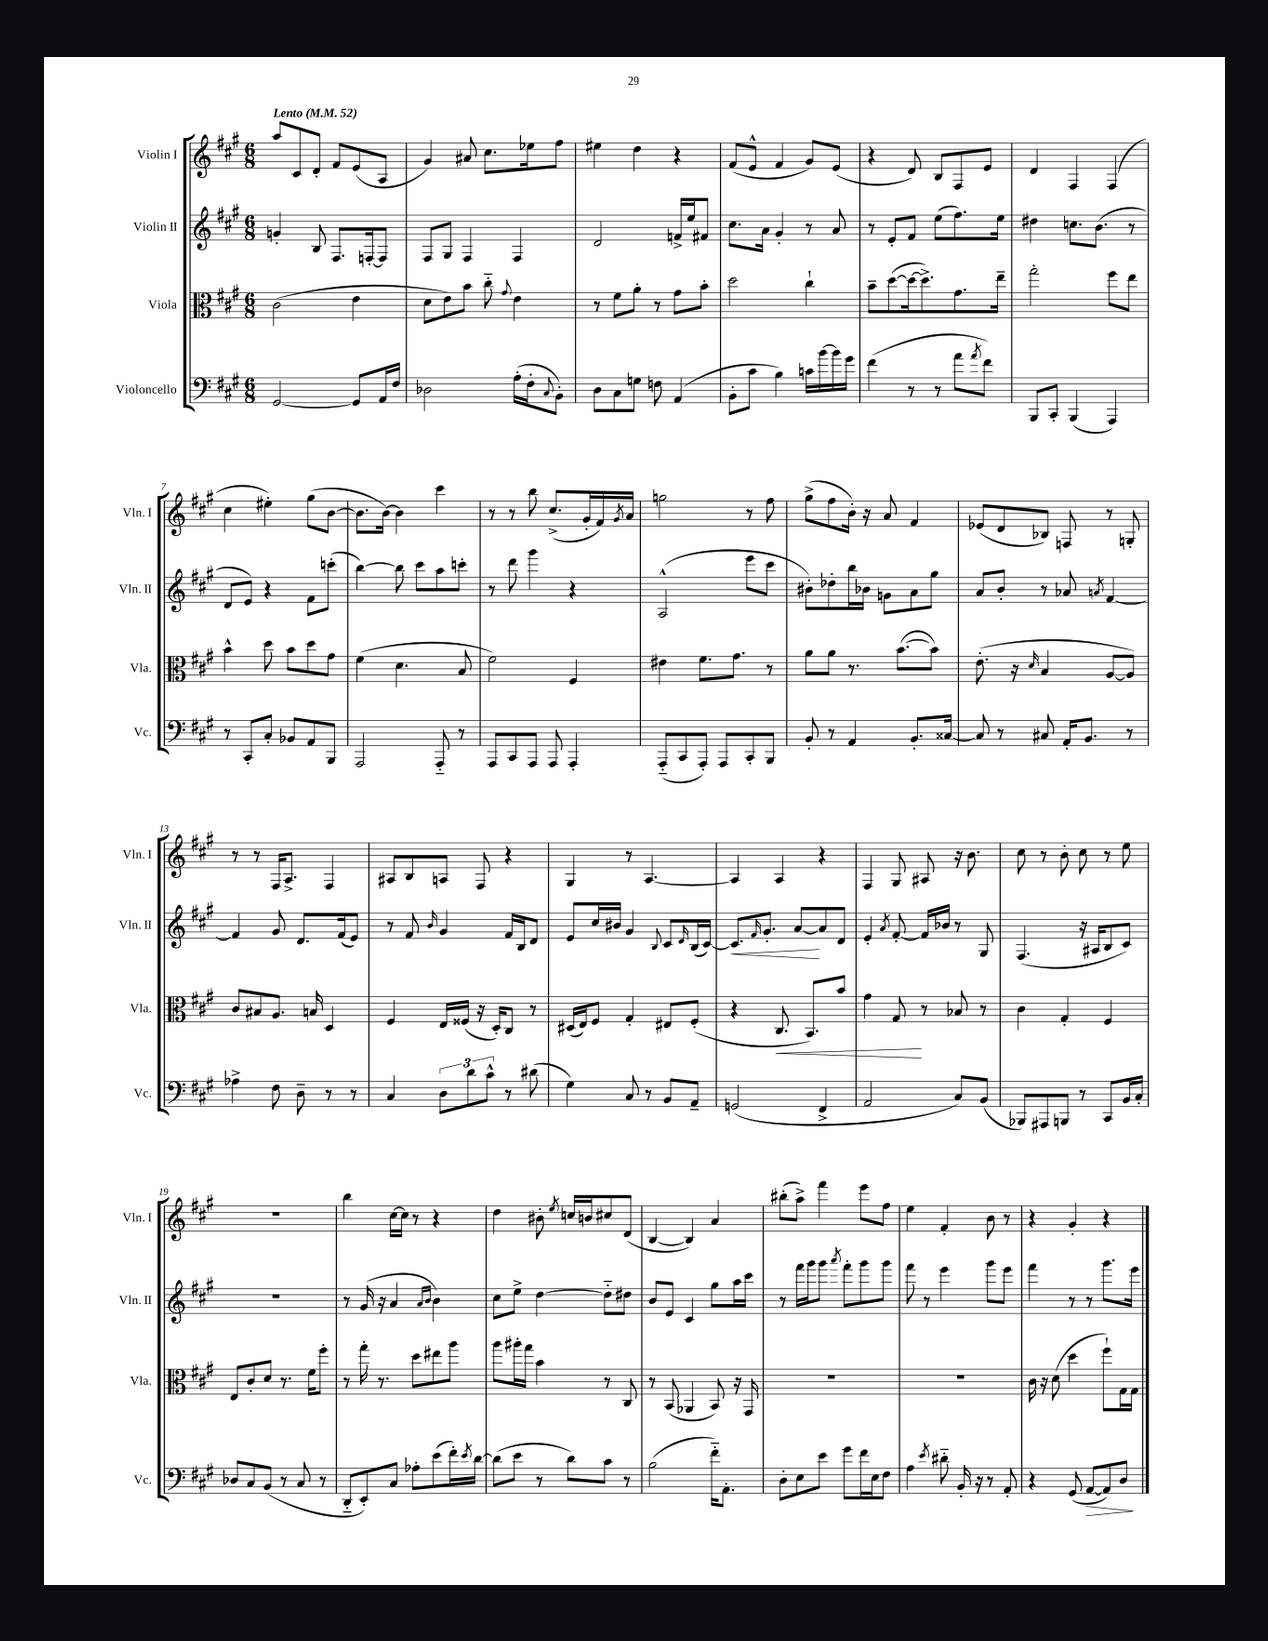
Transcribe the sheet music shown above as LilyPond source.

<<
\new StaffGroup <<
\new Staff = "s0" \with { instrumentName = "Violin I" shortInstrumentName = "Vln. I" } {
    \clef treble \key a \major \numericTimeSignature \time 6/8 \tempo "Lento" 4 = 52
    a''8 cis'8 d'8-. fis'8 e'8( a8 |
    gis'4) ais'8 cis''8. ees''16 fis''8 |
    eis''4 d''4 r4 |
    fis'8( e'8-^ fis'4 gis'8) e'8( |
    r4 d'8) b8 fis8 e'8 |
    d'4 fis4 fis4( |
    cis''4 eis''4-.) gis''8( b'8~ |
    b'8. b'16~) b'4 cis'''4 |
    r8 r8 b''8 cis''8.->( gis'16-. fis'16) \acciaccatura { gis'8 } a'16 |
    g''2 r8 fis''8 |
    gis''8->( fis''8 b'16-.) r16 a'8 fis'4 |
    ees'8( d'8 bes8) f8 r8 g8-. |
    r8 r8 fis16 a8.-> fis4 |
    ais8 b8 a8 fis8 r4 |
    gis4 r8 a4.~ |
    a4 a4 r4 |
    fis4 gis8 ais8 r16 b'8. |
    cis''8 r8 b'8-. cis''8 r8 e''8 |
    R2. |
    b''4 cis''16~ cis''16 r8 r4 |
    d''4 bis'8-. \acciaccatura { e''8 } c''16 b'16 cis''8 d'8( |
    b4~ b4) a'4 |
    bis''8-.( a''8->) fis'''4 e'''8 fis''8 |
    e''4 fis'4-. b'8 r8 |
    r4 gis'4-. r4 \bar "|." |
}
\new Staff = "s1" \with { instrumentName = "Violin II" shortInstrumentName = "Vln. II" } {
    \clef treble \key a \major \numericTimeSignature \time 6/8
    g'4-. b8 fis8. f16~-. f8 |
    fis8 gis8 fis4 fis4 |
    d'2 f'16-> e''16 fis'8 |
    cis''8. a'16 gis'4-. r8 a'8 |
    r8 e'8-. fis'8 e''8( fis''8.) e''16 |
    dis''4 c''8. b'8.( r8 |
    d'8 e'8) r4 fis'8 c'''8-.( |
    b''4~) b''8 cis'''8 a''8 c'''8-. |
    r8 d'''8 gis'''4 r4 |
    a2-^( e'''8 cis'''8 |
    bis'8-.) des''8-. b''16 bes'16 g'8 a'8 gis''8 |
    a'8 b'8-. r8 aes'8 \acciaccatura { a'8 } fis'4~ |
    fis'4 gis'8 d'8. fis'16( e'8) |
    r8 fis'8 \grace { b'16 } gis'4 fis'16 b16 d'8 |
    e'8 cis''16 bis'16 gis'4 \appoggiatura { b8 } cis'8 \grace { d'16 } b16( cis'16~) |
    cis'8.\< \grace { fis'16 } gis'8.-. a'8~\! a'8 d'8 |
    e'4-. \acciaccatura { a'8 } fis'8~-. fis'16 bes'16 r8 gis8 |
    fis4.( r16 ais16 b8 cis'8) |
    R2. |
    r8 gis'16( r16 a'4 \grace { a'16 b'16 } b'4) |
    cis''8 e''8-> d''4~ d''8-_ dis''8 |
    b'8 e'8 cis'4 gis''8 a''16 cis'''16 |
    r8 fis'''16 gis'''16 gis'''8 \acciaccatura { a'''8 } fis'''8-. gis'''8 gis'''8 |
    fis'''8 r8 e'''4 gis'''8 e'''8 |
    fis'''4 r8 r8 gis'''8. e'''16 \bar "|." |
}
\new Staff = "s2" \with { instrumentName = "Viola" shortInstrumentName = "Vla." } {
    \clef alto \key a \major \numericTimeSignature \time 6/8
    cis'2( e'4 |
    d'8 e'8) b'8 cis''8-_ \appoggiatura { gis'8 } e'4 |
    r8 fis'8 a'8-. r8 gis'8 b'8-. |
    d''2 cis''4-! |
    b'8-- d''8~( d''16~ d''8.->) gis'8. e''16-- |
    gis''2-. fis''8 e''8 |
    b'4-^ d''8 b'8 d''8 gis'8 |
    fis'4( d'4. b8 |
    fis'2) fis4 |
    eis'4 fis'8. gis'8. r8 |
    a'8 a'8 r8. b'8.~( b'8) |
    e'8.-.( r16 \grace { d'16 } b4 a8~ a8) |
    cis'8 bis8 a8. b16 d4 |
    fis4 e16 fisis16( r16 d16-.) cis8 r8 |
    dis16( e16) fis8 gis4-. eis8 fis8-.( |
    r4 cis8.\< b,8.) b'8 |
    gis'4 gis8\! r8 bes8 r8 |
    cis'4 gis4-. fis4 |
    e8 cis'8-. d'8 r8. fis'16 fis''8-. |
    r8 gis''16-. r8. d''8 eis''8 a''8 |
    a''8 ais''16-. gis''16 b'4 r8 cis8 |
    r8 b,8( aes,4 b,8) r16 gis,16 |
    R2. |
    R2. |
    cis'16 r16 d'8( d''4 fis''8-!) gis16 gis16 \bar "|." |
}
\new Staff = "s3" \with { instrumentName = "Violoncello" shortInstrumentName = "Vc." } {
    \clef bass \key a \major \numericTimeSignature \time 6/8
    gis,2~ gis,8 a,16 fis16 |
    des2 a16-.( fis16-. \appoggiatura { cis8 } b,8-.) |
    d8 cis8 g8 f8 a,4( |
    b,8-. cis'8 b4) c'16 b'16~ b'16 gis'16 |
    fis'4( r8 r8 a'8 \acciaccatura { a'8 } fis'8) |
    b,,8 cis,8-. b,,4( a,,4) |
    r8 cis,8-. cis8-. bes,8 a,8 b,,8 |
    a,,2 a,,8-_ r8 |
    a,,8 cis,8 a,,8 a,,8 a,,4-. |
    a,,8-_( cis,8 a,,8-.) a,,8 cis,8-. b,,8 |
    b,8-. r8 a,4 b,8.-. cisis16~ |
    cisis8 r8 cis8 a,16-. b,8. r8 |
    aes4-> fis8 d8-- r8 r8 |
    cis4 \tuplet 3/2 { d8 d'8 cis'8-^ } r8 dis'8( |
    gis4) cis8 r8 b,8 a,8-- |
    g,2( fis,4-> |
    a,2 cis8) b,8( |
    bes,,8) ais,,8 b,,8 r8 cis,8 b,16 cis16-. |
    des8 cis8 b,8( r8 cis8 r8 |
    d,8-_ e,8-.) cis8 aes8-. e'8( fis'16-.) \acciaccatura { e'8 } d'16~ |
    d'8( e'8 r8 d'8) cis'8 r8 |
    b2( fis'16-_) a,8.-. |
    d8-. e8 e'8 gis'8 fis'16 e16 fis8 |
    a4 \acciaccatura { e'8 } dis'8-_ b,16-. r16 r8 a,8-. |
    r4 gis,8( a,8~\> a,8) d8\! \bar "|." |
}
>>
>>
